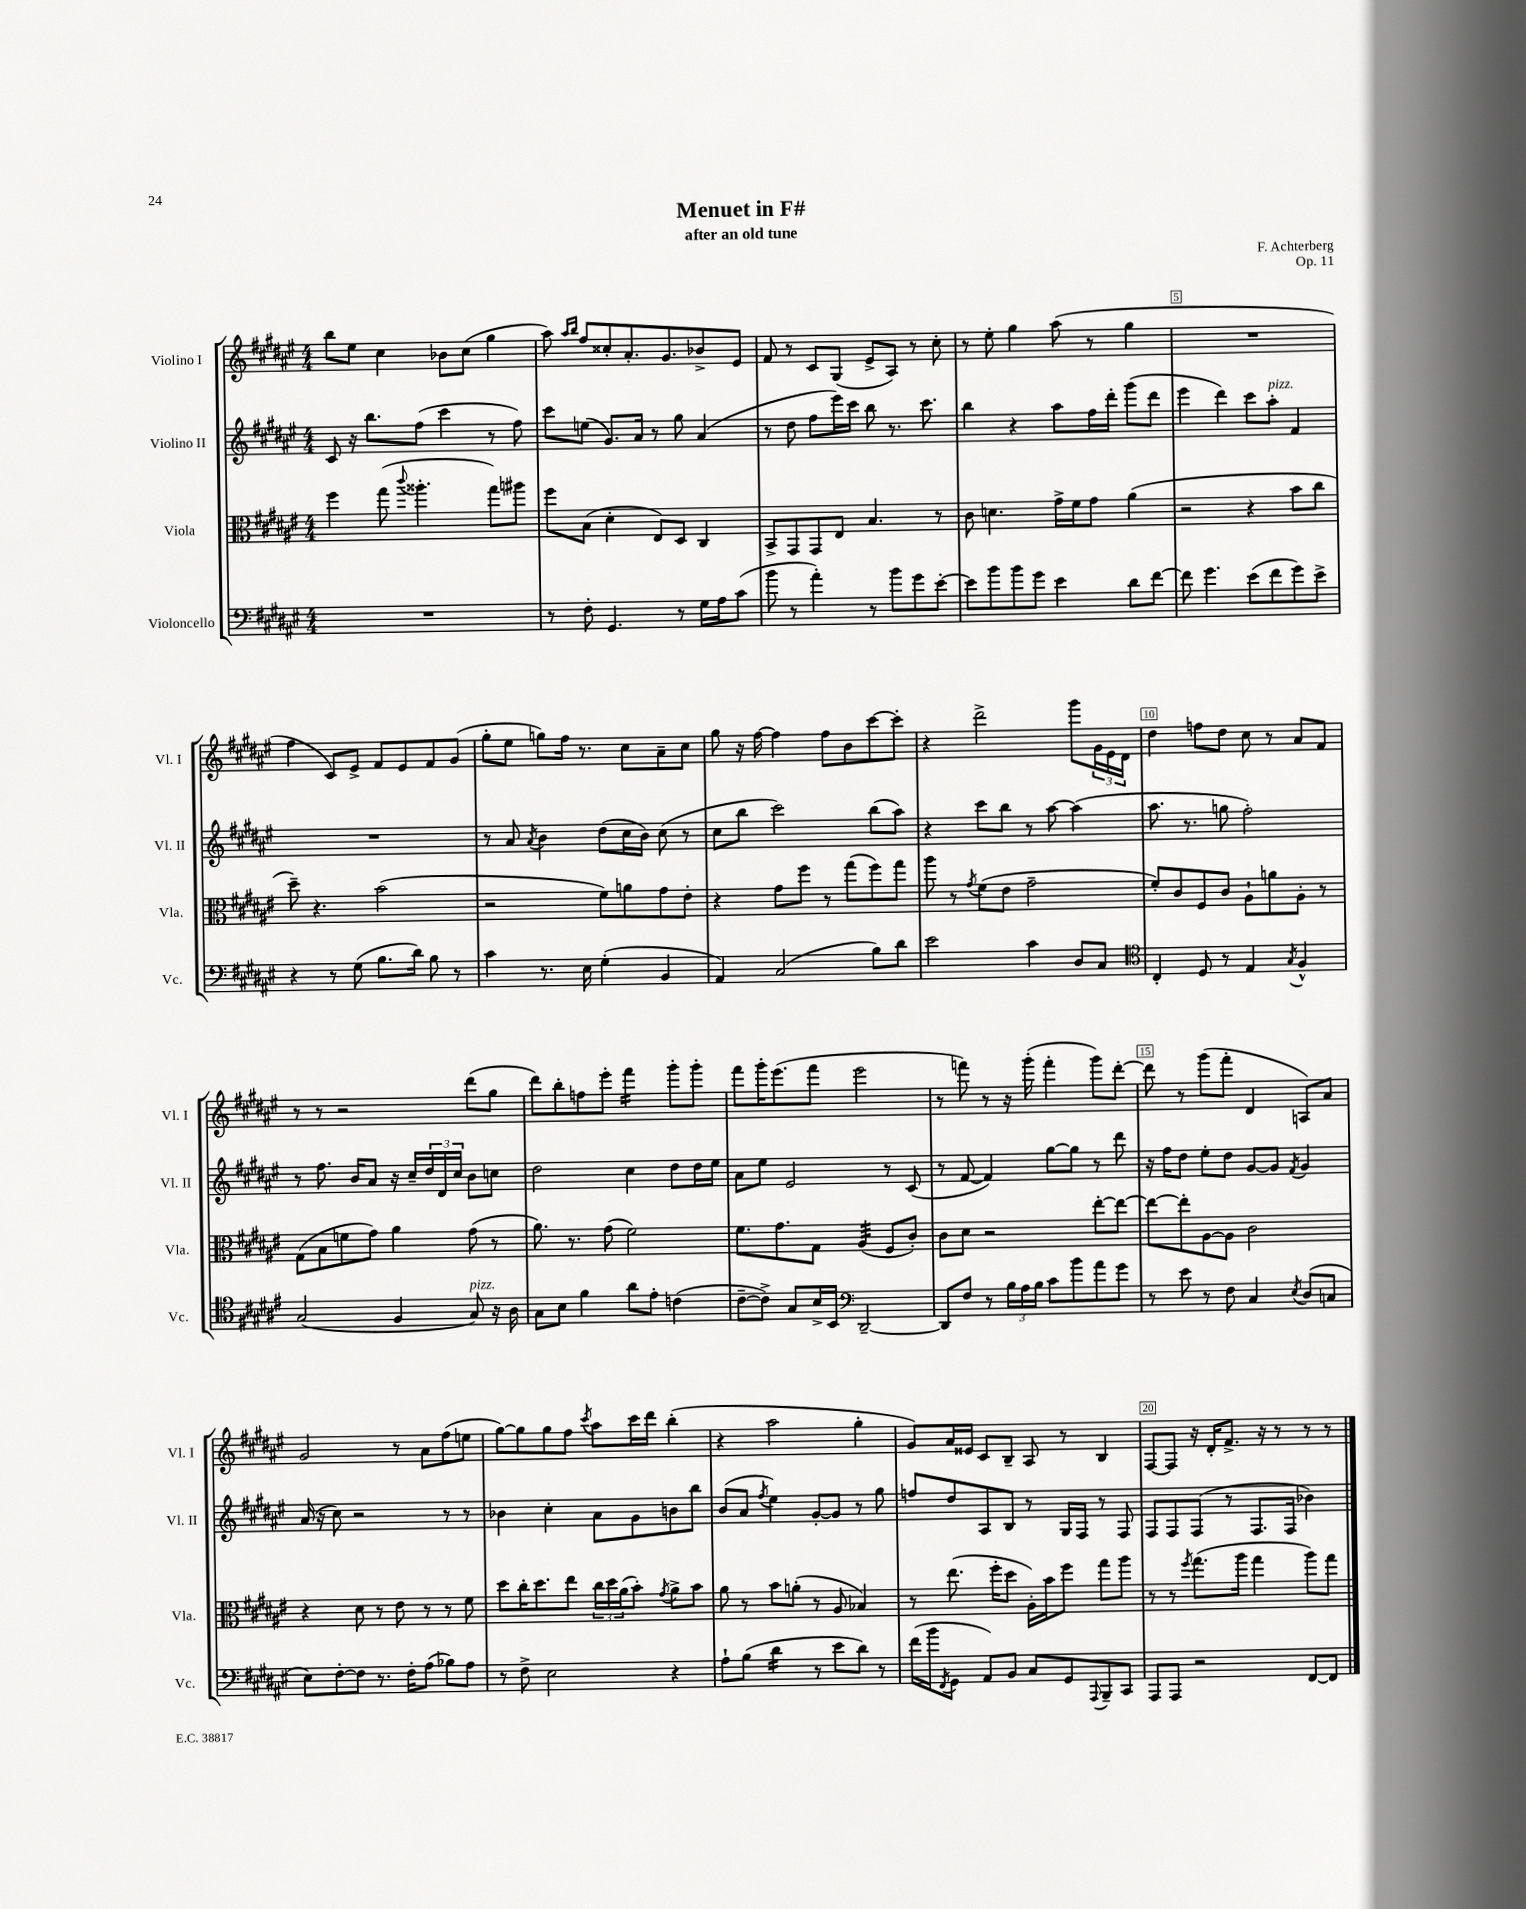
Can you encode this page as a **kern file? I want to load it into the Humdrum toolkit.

**kern	**kern	**kern	**kern
*staff4	*staff3	*staff2	*staff1
*clefF4	*clefC3	*clefG2	*clefG2
*k[f#c#g#d#a#e#]	*k[f#c#g#d#a#e#]	*k[f#c#g#d#a#e#]	*k[f#c#g#d#a#e#]
*M4/4	*M4/4	*M4/4	*M4/4
1r	4ff#	8c#	8bb
.	.	16r	8ee#
.	.	8.bb	.
.	(8gg#	.	4cc#
.	8qqccc#	.	.
.	4.aa##'	(8ff#	.
.	.	4ccc#	8b-
.	.	.	(8cc#
.	8gg#)	8r	4gg#
.	8aa#	8ff#)	.
=	=	=	=
8r	8ff#	8ccc#	8aa#)
.	.	.	16qqaa#
.	.	.	16qqbb
8F#'	(8B	(8ee	8ff#
4.GG#	4d#'	8.g#)	8cc##'
.	.	.	8.a#'
.	.	16a#	.
.	8E#)	8r	.
.	.	.	8.g#
8r	8D#	8gg#	.
16G#	4C#	(4a#	8b-^
16A#	.	.	.
(8c#	.	.	8e#
=	=	=	=
8b	8BB^	8r	8f#
8r	8GG#	8dd#	8r
4a#')	8GG#	8ff#	8c#
.	8E#	16eee#)	(8G#
.	.	16ccc#	.
8r	4.B	8bb	8e#^
8b	.	8.r	8A#)
8g#	.	.	8r
.	.	8.ccc#	.
[8e#'	8r	.	8cc#'
=	=	=	=
8e#]	8c#	4bb	8r
8b	4.d	.	8ee#'
8b	.	4r	4gg#
8g#	.	.	.
4e#	16g#^	8aa#	(8aa#
.	16f#	.	.
.	8g#	16ff#	8r
.	.	16ddd#'	.
8d#	(4a#	(8ggg#	4gg#
[8f#	.	8ddd#	.
=	=	=	=
8f#]	2r	4eee#	1r
4.g#	.	.	.
.	.	4ddd#)	.
(8e#	4r	8ccc#	.
8f#	.	8aa#'	.
8g#)	8b	4f#	.
8e#^	8cc#	.	.
=	=	=	=
4r	8dd#~)	1r	4ff#
.	4.r	.	.
8r	.	.	8c#)
(8G#	.	.	8e#^
8.B	(2b	.	8f#
.	.	.	8e#
16d#)	.	.	.
8B	.	.	8f#
8r	.	.	(8g#
=	=	=	=
4c#	2r	8r	8gg#'
.	.	8a#	8ee#
.	.	8qa#	.
8.r	.	4b	8gg)
.	.	.	16ff#
16E#	.	.	8.r
(4G#'	8f#)	(8dd#	.
.	8a	16cc#	8cc#
.	.	16b)	.
4BB	8g#	(8cc#	8a#~
.	8e#'	8r	8cc#
=	=	=	=
4AA#)	4r	8cc#	8gg#
.	.	8bb	16r
.	.	.	[16ff#
(2C#	8g#	2ccc#)	4ff#]
.	8ff#	.	.
.	8r	.	8ff#
.	(8gg#	.	8b
8B)	8ff#)	(8bb	[8ccc#
8d#	8gg#	8aa#)	8ccc#']
=	=	=	=
2e#	8aa#	4r	4r
.	8r	.	.
.	8qg#	.	.
.	(8f#	8ccc#	2ddd#^
.	8e#	8bb	.
4c#	2g#~	8r	.
.	.	[8aa#	.
8D#	.	(4aa#]	8ggg#
8C#	.	.	24g#
.	.	.	24e#
.	.	.	24d#
=	=	=	=
*clefC4	*	*	*
4C#'	8f#')	8.aa#	4dd#
.	8c#	.	.
.	.	8.r	.
8D#	8F#	.	8ff
8r	8c#	8gg	8dd#
4E#	8A#`	2ff#')	8cc#
.	8a	.	8r
8qG#	.	.	.
4F#^^	8A#'	.	8a#
.	8r	.	8f#
=	=	=	=
(2G#	(8G#	8r	8r
.	8B	8.ff#	8r
.	8f	.	2r
.	.	16b	.
.	8g#)	8a#	.
4F#	4a#	16r	.
.	.	16cc#~	.
.	.	24dd#	.
.	.	24d#	.
.	.	24cc#	.
8G#)	(8g#	8b	(8ddd#
16r	8r	8cc	8gg#
16A#	.	.	.
=	=	=	=
8G#	8.a#)	2dd#	8ddd#)
8B	.	.	8bb'
.	8.r	.	.
4f#	.	.	8ff
.	(8g#	.	8eee#'
8a#	2f#)	4cc#	4fff#
8e#'	.	.	.
(4c	.	8dd#	8ggg#'
.	.	16dd#	8ggg#'
.	.	16ee#	.
=	=	=	=
[8c#~	8.f#	8a#	8fff#
8c#^])	.	8ee#	16ggg#'
.	8.g#	.	(8.eee#
8G#	.	2e#	.
16B^	8G#	.	8fff#
16BB	.	.	.
*clefF4	*	*	*
[2DD#~	(4A#	.	2eee#
.	8F#	8r	.
.	8c#')	(8c#	.
=	=	=	=
8DD#]	8c#	8r	8r
8F#	8d#	[8f#	8fff)
8r	2r	4f#])	8r
24B	.	.	16r
24A#	.	.	.
.	.	.	(16ggg#'
24B	.	.	.
8c#	.	[8gg#	4fff'
8b	.	8gg#]	.
8a#	[8ee#'	8r	8ggg#)
8g#	8ee#_	8ddd#	[8ddd#'
=	=	=	=
8r	8ee#_	16r	8ddd#]
.	.	16ff#	.
8e#	8ee#']	8dd#	8r
8r	[8A#	8ee#'	(8ggg#
8F#	8A#]	8dd#	8fff#'
4C#	2c#	[8g#	4d#
.	.	8g#]	.
8qE#	.	8qf#	.
(8D#	.	4g#	8A)
8C	.	.	8a#
=	=	=	=
8E#)	4r	(16a#	2g#
.	.	16r	.
[8F#'	.	8cc#)	.
8F#]	8d#	2r	.
8.r	8r	.	.
.	8e#	.	8r
16F#'	.	.	.
(8A#	8r	.	8a#
8B-)	8r	8r	(8ff#
8A#	8f#	8r	8ee
=	=	=	=
8r	8dd#	4b-	[8gg#)
8F#^	16cc#'	.	8gg#]
.	8.dd#	.	.
2E#	.	4cc#'	8gg#
.	8ee#	.	8ff#
.	.	.	8qccc#
.	24cc#	8a#	8aa#
.	24dd#	.	.
.	(24a#	.	.
.	8b')	8g#	16ccc#
.	.	.	16ddd#
.	8qg#	.	.
4r	8a#^	8b	(4bb'
.	8b	8bb	.
=	=	=	=
8A#`	8a#	(8b	4r
(8B	8r	8a#	.
.	.	8qff#	.
4d#	8b	4ee#)	2aa#
.	(8a'	.	.
8r	8r	[8g#'	.
8e#	8A#	8g#]	.
8d#)	4B-)	8r	4gg#'
8r	.	8gg#	.
=	=	=	=
(16f#	8r	8ff	8g#)
16b	.	.	.
8qFF#	.	.	.
8GG#	(8.ee#	8dd#	16a#
.	.	.	16e##
8AA#)	.	8A#	8c#
.	16ff#'	.	.
8BB	8dd#	8B	8B~
8C#	16A#')	8r	8A#
.	16b	.	.
8GG#	8ff#	16G#	8r
.	.	16F#	.
8qqAAA#	.	.	.
8BBB~	8gg#	8r	4B
8CC#	8aa#	8F#	.
=	=	=	=
8AAA#	8r	8F#	[8F#
8AAA#	8r	8F#	8F#]
.	8qff#	.	.
2r	(8.gg#	(8F#	16r
.	.	.	16d#'
.	.	8r	8.f#^
.	16aa#	.	.
.	4gg#	8.F#	.
.	.	.	16r
.	.	.	8r
.	.	16F#	.
[8FF#	8aa#)	4b-)	8r
8FF#]	8gg#	.	8r
==	==	==	==
*-	*-	*-	*-
